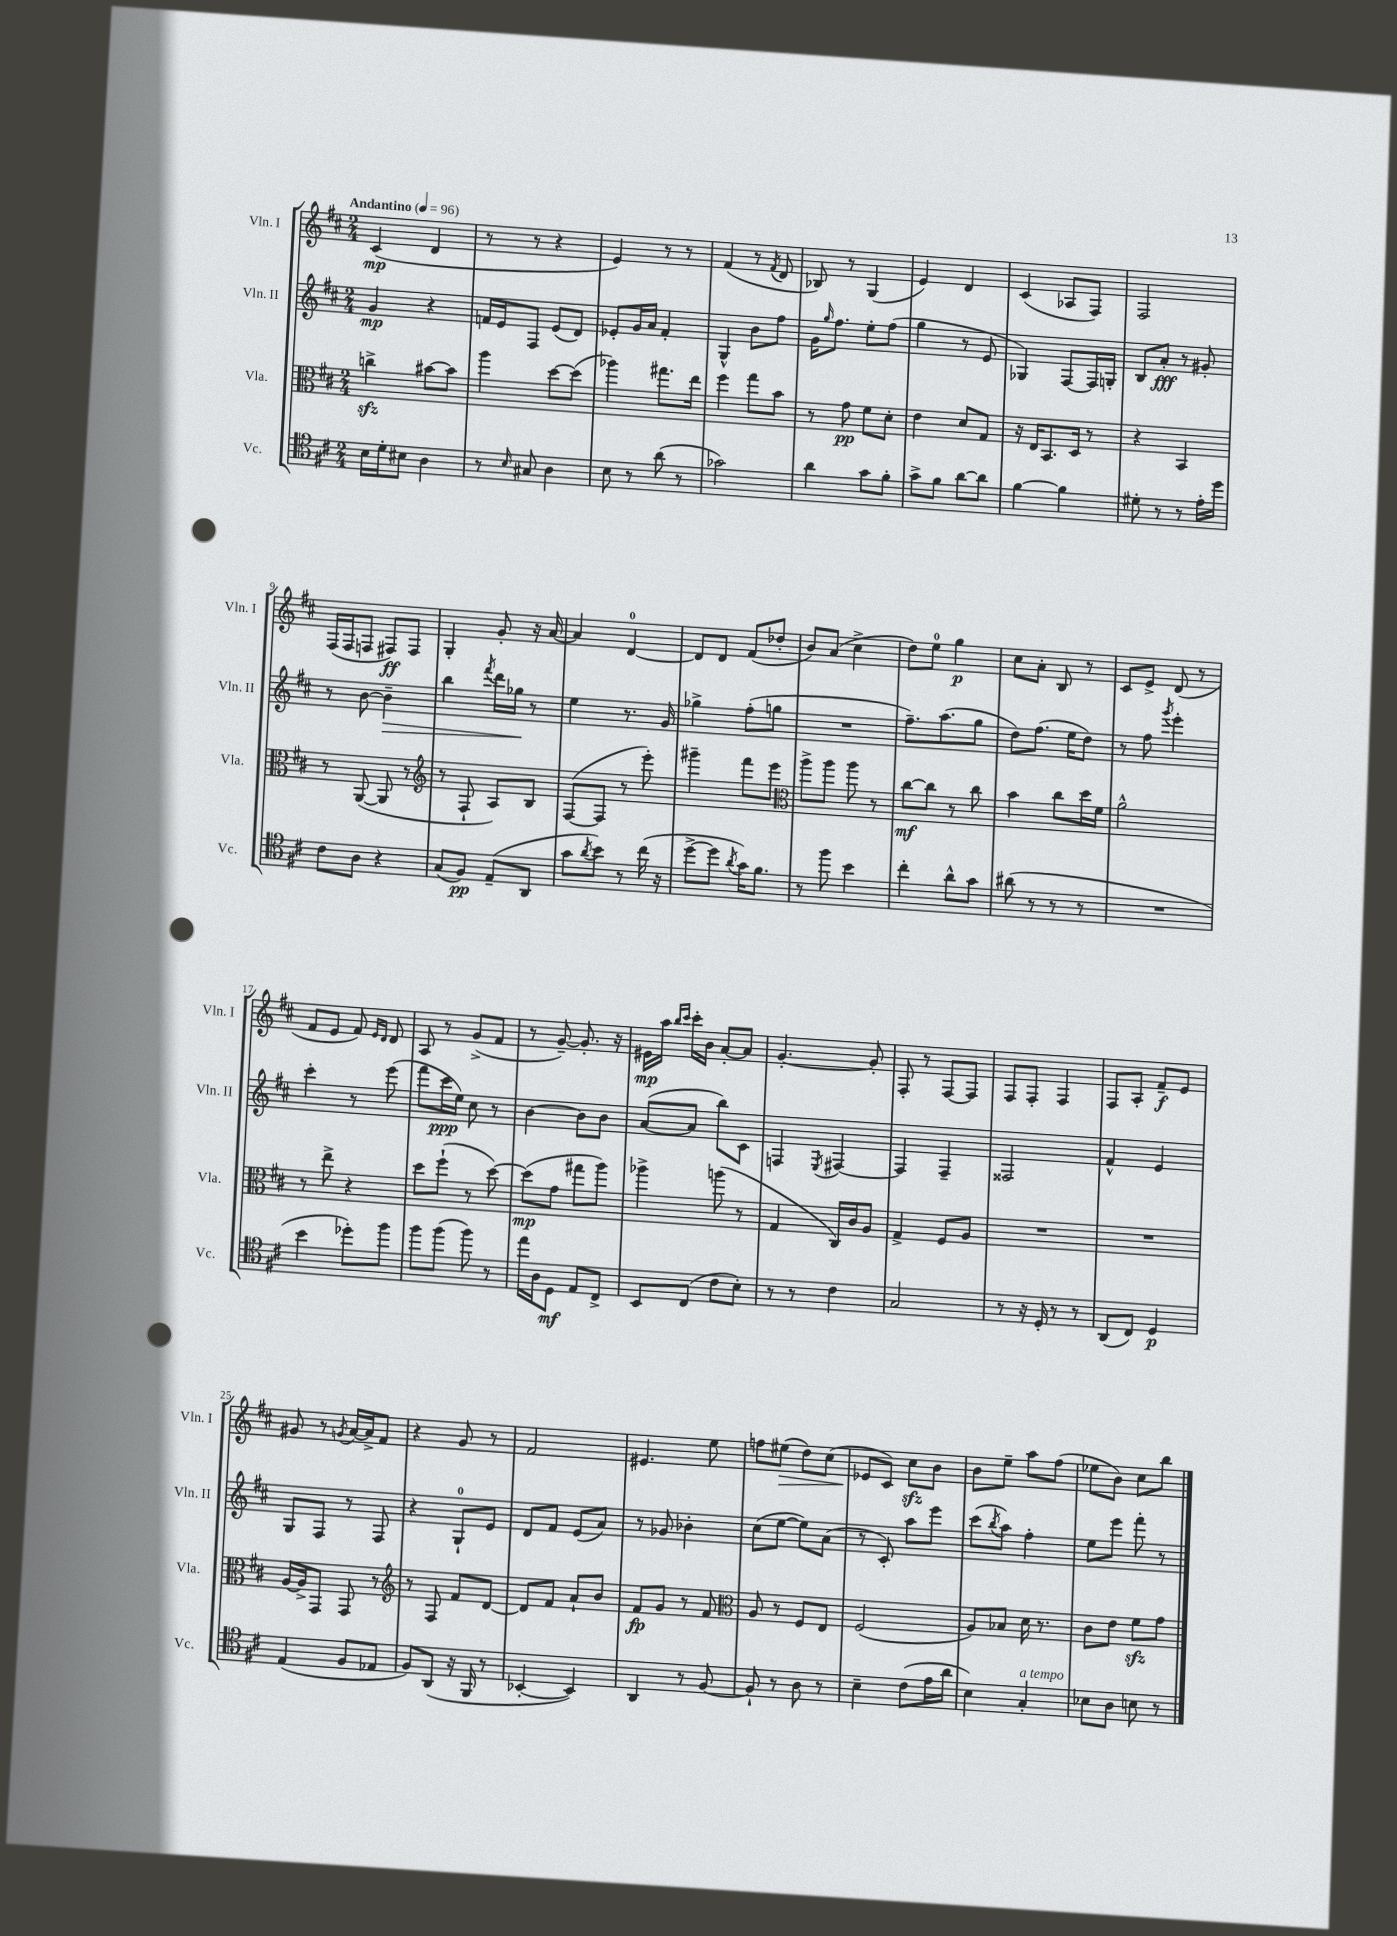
<<
\new StaffGroup <<
\new Staff = "s0" \with { instrumentName = "Vln. I" shortInstrumentName = "Vln. I" } {
    \clef treble \key d \major \numericTimeSignature \time 2/4 \tempo "Andantino" 4 = 96
    cis'4\mp( d'4 |
    r8 r8 r4 |
    e'4) r8 r8 |
    fis'4( r8 \acciaccatura { fis'8 } d'8 |
    bes8) r8 g4( |
    e'4) d'4 |
    cis'4( aes8 fis8) |
    fis2 |
    fis16( fis16 f8 fis8\ff) fis8 |
    g4-. g'8-. r16 a'16~ |
    a'4 d'4-0~ |
    d'8 d'8 fis'8( des''8-. |
    b'8) a'8( cis''4-> |
    d''8) e''8-0 g''4\p |
    cis''8 a'8-. b8 r8 |
    cis'8 e'8-> d'8( r8 |
    fis'8 e'8 fis'8) \grace { e'16 d'16 } d'8 |
    a8 r8 g'8->( fis'8 |
    r8 g'8~--) g'8.-. r16 |
    eis'16\mp a''16 \grace { b''16 cis'''16 } cis'''16-. b'16 a'8~-. a'8 |
    g'4.~-. g'8-. |
    fis8-. r8 fis8~ fis8 |
    fis8 fis8-. fis4 |
    fis8 a8-. fis'8--\f e'8 |
    gis'8 r8 \acciaccatura { g'8 } a'16~ a'16-> fis'8 |
    r4 g'8 r8 |
    fis'2 |
    eis'4. e''8 |
    f''8 eis''8\>( d''8) cis''8( |
    ees'8\! cis'8) cis''8\sfz b'8 |
    b'8 e''8-- a''8 fis''8( |
    ees''8 b'8) cis''8 b''8 \bar "|." |
}
\new Staff = "s1" \with { instrumentName = "Vln. II" shortInstrumentName = "Vln. II" } {
    \clef treble \key d \major \numericTimeSignature \time 2/4
    g'4\mp r4 |
    f'16 e'16 fis8 e'8( d'8) |
    ees'8-. g'16 a'16 fis'4-. |
    g4-^ b'8 fis''8 |
    g'16 \grace { g''16 } fis''8. e''8-. fis''8( |
    g''4 r8 e'8 |
    ges4) fis8~ fis16 g16-. |
    b8 a'8-.\fff r8 gis'8-. |
    r8 b'8~ b'4--\> |
    b''4 \acciaccatura { fis'''8 } d'''16 ges''16\! r8 |
    e''4 r8. g'16 |
    ges''4-> fis''8-.( g''8 |
    R2 |
    fis''8.--) a''8.( g''8 |
    d''8) fis''8.( e''16 d''8) |
    r8 fis''8 \acciaccatura { g'''8 } e'''4-. |
    cis'''4-. r8 e'''8( |
    fis'''8 cis'''16\ppp e''16) cis''8 r8 |
    b'4~ b'8 b'8 |
    a'8~( a'8 b''8) cis'8 |
    f4 \acciaccatura { e8 } fis4~ |
    fis4 fis4-- |
    fisis2 |
    fis'4-^ e'4 |
    g8 fis8 r8 fis8 |
    r4 g8-0-! e'8 |
    d'8 fis'8 e'8( a'8) |
    r8 ges'8 bes'4-. |
    cis''8( e''8~ e''8) a'8( |
    r8 cis'8-.) a''8 e'''8 |
    cis'''8( \acciaccatura { b''8 } a''8) fis''4-. |
    e''8 e'''8 fis'''8-. r8 \bar "|." |
}
\new Staff = "s2" \with { instrumentName = "Vla." shortInstrumentName = "Vla." } {
    \clef alto \key d \major \numericTimeSignature \time 2/4
    c''4->\sfz bis'8~ bis'8 |
    a''4 d''8~ d''8( |
    aes''4) gis''8. e''16 |
    fis''4 g''8 b'8 |
    r8 g'8\pp fis'8 d'8-. |
    e'4 d'8 g8 |
    r16 e16 b,8. d16 r8 |
    r4 b,4 |
    r8 a,8~( a,8 r8 |
    \clef treble r8 fis8-! a8) b8 |
    fis8~( fis8 r8 e'''8-.) |
    gis'''4-- fis'''8 e'''8 |
    \clef alto a''8-> a''8 a''8 r8 |
    cis''8~\mf cis''8 r8 cis''8 |
    b'4 cis''8 d''16 fis'16 |
    a'2-^ |
    r8 e''8-> r4 |
    d''8 fis''8-!( r8 d''8~) |
    d''8\mp( g'8 gis''8 a''8) |
    aes''4-> a''8( r8 |
    g4 cis16) cis'16 a8 |
    g4-> fis8 a8 |
    R2 |
    R2 |
    a16~ a16-> g,8 g,8 r8 |
    \clef treble r8 fis8 fis'8 d'8~ |
    d'8 fis'8 a'8-! b'8 |
    fis'8\fp g'8 r8 fis'8 |
    \clef alto a8 r8 fis8 e8 |
    fis2( |
    a8) bes8 d'16 r8. |
    cis'8 e'8 fis'8\sfz g'8 \bar "|." |
}
\new Staff = "s3" \with { instrumentName = "Vc." shortInstrumentName = "Vc." } {
    \clef tenor \key d \major \numericTimeSignature \time 2/4
    b16 d'16-. bis8 a4 |
    r8 \grace { b16 } gis8 a4 |
    b8 r8 a'8( r8 |
    ges'2) |
    a'4 g'8 fis'8-. |
    g'8-> fis'8 a'8~ a'8 |
    fis'4~ fis'4 |
    dis'8-. r8 r8 e'16-. d''16 |
    cis'8 a8 r4 |
    g8( fis8\pp) e8--( a,8 |
    g'8 \acciaccatura { a'8 } b'8) r8 cis''16( r16 |
    d''8~-> d''8 \acciaccatura { a'8 } g'16) fis'8. |
    r8 fis''8 b'4 |
    cis''4-. a'8-^ g'8 |
    ais'8( r8 r8 r8 |
    R2 |
    b'4 des''8-.) fis''8 |
    fis''8 fis''8( fis''8) r8 |
    e''16 a16 d8\mf e8 cis8-> |
    b,8 cis8( cis'8 b8-.) |
    r8 r8 cis'4 |
    g2 |
    r8 r16 d16-. r8 r8 |
    a,8( cis8) d4\p |
    e4( fis8 ees8 |
    fis8) a,8( r16 fis,16 r8 |
    bes,4~-. bes,4) |
    a,4 r8 fis8~ |
    fis8-! r8 a8 r8 |
    b4-- cis'8( e'16 a'16 |
    b4) g4-.^\markup { \italic "a tempo" } |
    bes8 a8 b8 r8 \bar "|." |
}
>>
>>
